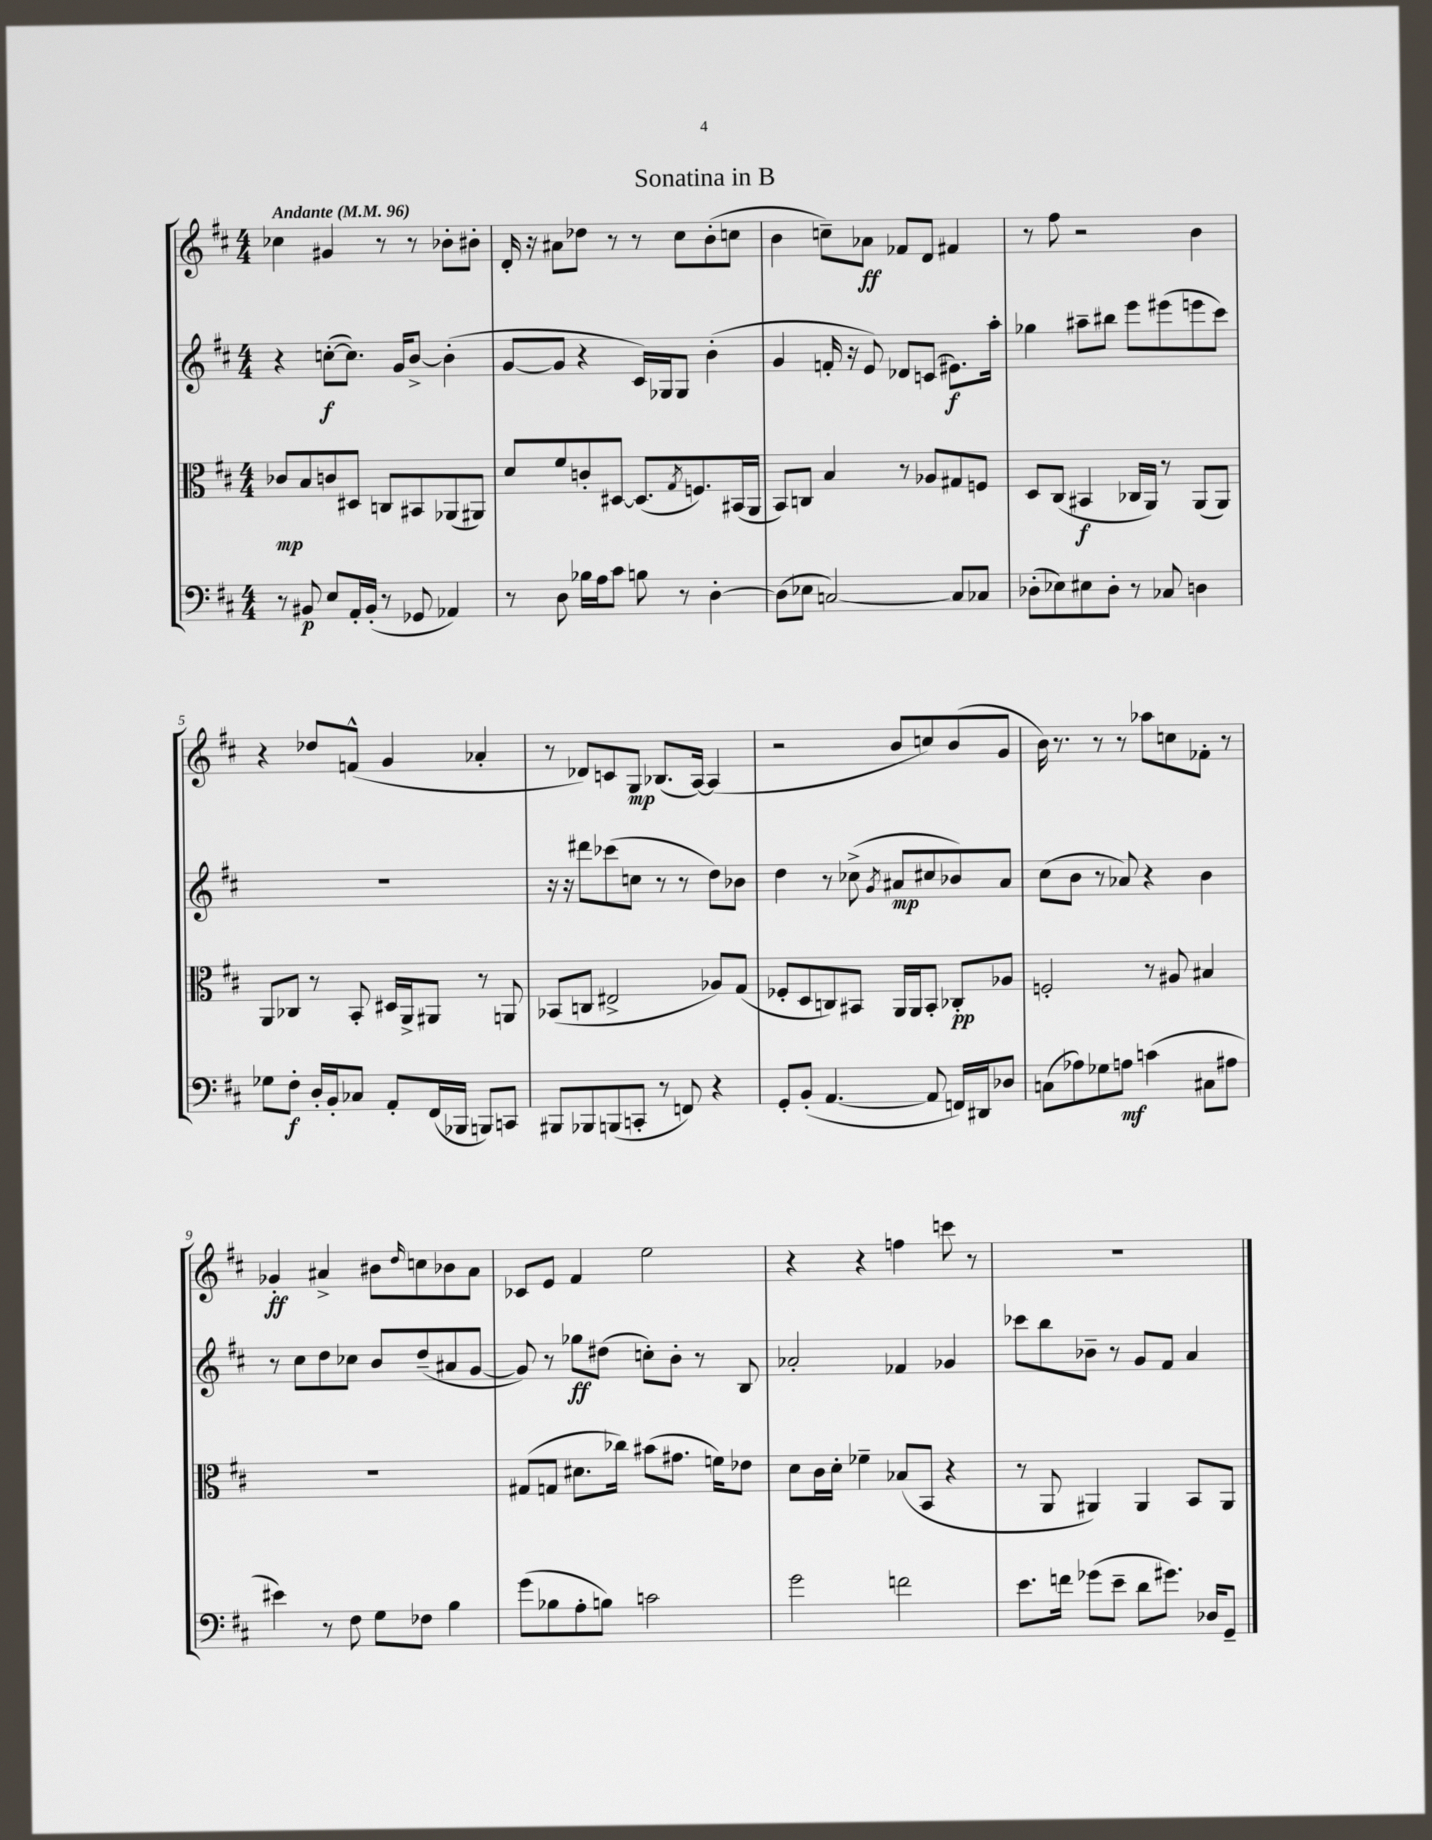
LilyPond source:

\header { title = "Sonatina in B" }
<<
\new StaffGroup <<
\new Staff = "s0" {
    \clef treble \key d \major \numericTimeSignature \time 4/4 \tempo "Andante" 4 = 96
    ces''4 gis'4 r8 r8 bes'8-. bis'8-. |
    d'16-. r16 ais'8 des''8 r8 r8 cis''8 b'8-.( c''8 |
    b'4 c''8--) aes'8\ff fes'8 d'8 fis'4 |
    r8 fis''8 r2 b'4 |
    r4 des''8 f'8-^( g'4 aes'4-. |
    r8 des'8) c'8 g8\mp bes8.( a16~) a4( |
    r2 b'8 c''8) b'8( g'8 |
    b'16) r8. r8 r8 aes''8 c''8 fes'8-. r8 |
    ges'4-.\ff ais'4-> bis'8 \grace { d''16 } c''8 bes'8 ais'8 |
    ces'8 e'8 fis'4 e''2 |
    r4 r4 f''4 c'''8 r8 |
    R1 \bar "|." |
}
\new Staff = "s1" {
    \clef treble \key d \major \numericTimeSignature \time 4/4
    r4 c''8~-.\f( c''8.) g'16 b'8~-> b'4-.( |
    g'8~ g'8 r4 cis'16) ges16 ges8 b'4-.( |
    g'4 f'16-. r16 e'8) des'8 c'8( eis'8.\f) a''16-. |
    ges''4 ais''8-- bis''8 e'''8 eis'''8( e'''8 cis'''8) |
    r1 |
    r16 r16 dis'''8 ces'''8( c''8 r8 r8 d''8) bes'8 |
    d''4 r8 ces''8->( \acciaccatura { g'8 } ais'8\mp cis''8 bes'8) ais'8 |
    cis''8( b'8 r8 aes'8) r4 b'4 |
    r8 cis''8 d''8 ces''8 b'8 d''8--( ais'8 g'8~ |
    g'8) r8 ges''8\ff dis''8( c''8-.) b'8-. r8 b8 |
    aes'2-. fes'4 ges'4 |
    ces'''8 b''8 bes'8-- r8 g'8 fis'8 a'4 \bar "|." |
}
\new Staff = "s2" {
    \clef alto \key d \major \numericTimeSignature \time 4/4
    ces'8\mp b8 c'8 dis8 c8 bis,8 aes,8( ais,8) |
    d'8 fis'8 c'8-. dis8~ dis8.( \acciaccatura { g8 } f8.) bis,16( a,16 |
    b,8) c8 b4 r8 aes8 gis8 f8 |
    d8 cis8( bis,4\f ces16 a,16) r8 a,8( a,8) |
    a,8 ces8 r8 b,8-. dis16 a,16-> ais,8 r8 a,8 |
    bes,8( c8 eis2-> aes8) g8( |
    fes8-. d8 c8) bis,8 a,16 a,16 bis,8-. ces8-.\pp aes8 |
    f2-. r8 ais8 bis4 |
    R1 |
    gis8( g8 dis'8. ces''16) bis'8( gis'8. f'16) ees'8 |
    d'8 cis'16 d'16-. fes'4-- bes8( b,8 r4 |
    r8 a,8 ais,4) ais,4 b,8 ais,8 \bar "|." |
}
\new Staff = "s3" {
    \clef bass \key d \major \numericTimeSignature \time 4/4
    r8 bis,8\p e8 a,16-. bis,16-.( r8 ges,8 aes,4) |
    r8 d8 bes16 a16 cis'8 b8 r8 d4~-. |
    d8( ees8 c2~) c8 ces8 |
    des8-.( ees8) eis8 des8-. r8 ces8 d4 |
    ges8 fis8-.\f d16-. b,16-. ces8 a,8-. fis,16( bes,,16 b,,8) c,8 |
    bis,,8 bes,,8 b,,8( c,8-. r8 f,8) r4 |
    g,8-. b,8-.( a,4.~ a,8 f,16) dis,16 des8 |
    c8( aes8) ges8 a8\mf c'4( cis8 ais8 |
    eis'4) r8 fis8 g8 fes8 b4 |
    g'8( bes8 a8-. b8) c'2 |
    g'2 f'2 |
    e'8. f'16 ges'8( e'8-- d'8 gis'8.) des16 g,8-- \bar "|." |
}
>>
>>
